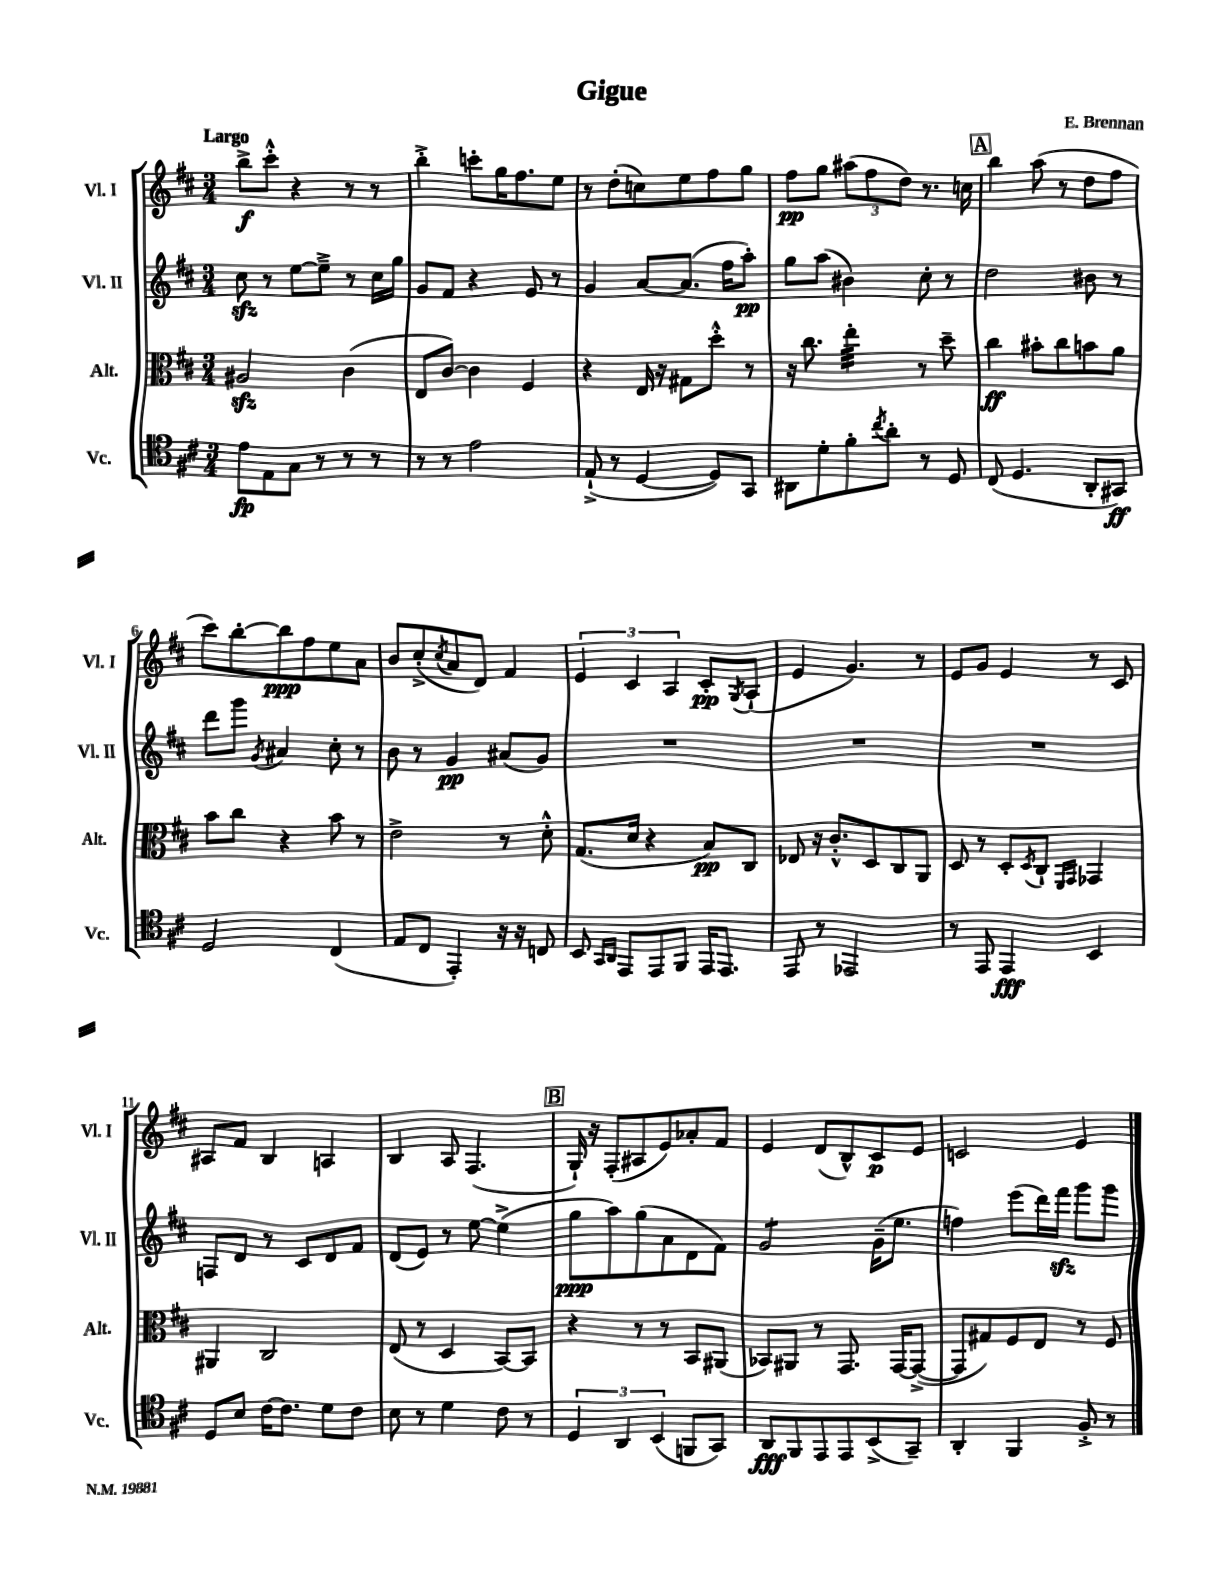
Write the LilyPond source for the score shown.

\header { title = "Gigue" composer = "E. Brennan" }
<<
\new StaffGroup <<
\new Staff = "s0" \with { instrumentName = "Vl. I" shortInstrumentName = "Vl. I" } {
    \clef treble \key d \major \numericTimeSignature \time 3/4 \tempo "Largo"
    b''8->\f cis'''8-.-^ r4 r8 r8 |
    b''4-.-> c'''8-. g''16 fis''8. e''8 |
    r8 d''8-.( c''8) e''8 fis''8 g''8 |
    fis''8\pp g''8 \tuplet 3/2 { ais''8( fis''8 d''8) } r8. c''16 |
    \mark \markup { \box "A" } b''4 a''8( r8 d''8 fis''8 |
    cis'''8) b''8~-. b''8\ppp fis''8 e''8 a'8 |
    b'8 cis''8-.->( \acciaccatura { cis''8 } a'8 d'8) fis'4 |
    \tuplet 3/2 { e'4 cis'4 a4 } cis'8-.\pp \acciaccatura { g8 } a8-!( |
    e'4 g'4.) r8 |
    e'8 g'8 e'4 r8 cis'8 |
    ais8 fis'8 b4 a4 |
    b4 a8 fis4.( |
    \mark \markup { \box "B" } g16-!) r16 fis8-.( ais8 e'8) aes'8-. fis'8 |
    e'4 d'8( b8-^) cis'8\p e'8 |
    c'2 e'4 \bar "|." |
}
\new Staff = "s1" \with { instrumentName = "Vl. II" shortInstrumentName = "Vl. II" } {
    \clef treble \key d \major \numericTimeSignature \time 3/4
    cis''8\sfz r8 e''8~ e''8---> r8 cis''16 g''16 |
    g'8 fis'8 r4 e'8 r8 |
    g'4 a'8~ a'8.( fis''16 a''8-.\pp) |
    g''8 a''8( bis'4) cis''8-. r8 |
    \mark \markup { \box "A" } d''2 bis'8 r8 |
    d'''8 g'''8 \acciaccatura { g'8 } ais'4 cis''8-. r8 |
    b'8 r8 g'4\pp ais'8( g'8) |
    R2. |
    R2. |
    R2. |
    f8 d'8 r8 cis'8 d'8 fis'8 |
    d'8( e'8) r8 e''8~ e''4->( |
    \mark \markup { \box "B" } g''8\ppp a''8) g''8( a'8 d'8 fis'8) |
    g'2:8 g'16--( e''8. |
    f''4) e'''8( d'''16) fis'''16\sfz g'''8 g'''8 \bar "|." |
}
\new Staff = "s2" \with { instrumentName = "Alt." shortInstrumentName = "Alt." } {
    \clef alto \key d \major \numericTimeSignature \time 3/4
    ais2\sfz cis'4( |
    e8 cis'8~) cis'4 fis4 |
    r4 e16 r16 gis8 d''8-.-^ r8 |
    r16 cis''8. e''4:32-. r8 d''8-- |
    \mark \markup { \box "A" } cis''4\ff bis'8-. cis''8 b'8 a'8 |
    b'8 cis''8 r4 b'8 r8 |
    e'2-> r8 d'8-.-^ |
    g8.( d'16 r4 b8\pp) cis8 |
    ees8 r16 cis'8.-.-^ d8 cis8 a,8 |
    d8 r8 d8-. \acciaccatura { d8 } cis8-! \grace { fis,16 g,16 } ges,4 |
    ais,4 cis2 |
    e8( r8 d4 b,8~) b,8 |
    \mark \markup { \box "B" } r4 r8 r8 b,8 ais,8( |
    bes,8) ais,8 r8 g,8. g,16~ g,8~->( |
    g,8 gis8) fis8 e8 r8 fis8 \bar "|." |
}
\new Staff = "s3" \with { instrumentName = "Vc." shortInstrumentName = "Vc." } {
    \clef tenor \key d \major \numericTimeSignature \time 3/4
    e'8\fp e8 g8 r8 r8 r8 |
    r8 r8 e'2 |
    e8-!->( r8 d4~ d8) g,8 |
    ais,8 d'8-. fis'8-. \acciaccatura { cis''8 } a'8-. r8 d8 |
    \mark \markup { \box "A" } cis8( d4. a,8-. gis,8\ff) |
    d2 cis4( |
    e8 cis8 e,4-.) r16 r16 c8 |
    b,8 \grace { g,16 a,16 } e,8 e,8 fis,8 e,16 e,8. |
    e,8 r8 ees,2 |
    r8 e,8 e,4\fff b,4 |
    d8 b8 cis'16~ cis'8. d'8 cis'8 |
    b8 r8 d'4 cis'8 r8 |
    \mark \markup { \box "B" } \tuplet 3/2 { d4 a,4 b,4( } f,8 g,8) |
    a,8\fff fis,8 e,8 e,8 b,8->( g,8--) |
    a,4-. fis,4 fis8-.-> r8 \bar "|." |
}
>>
>>
